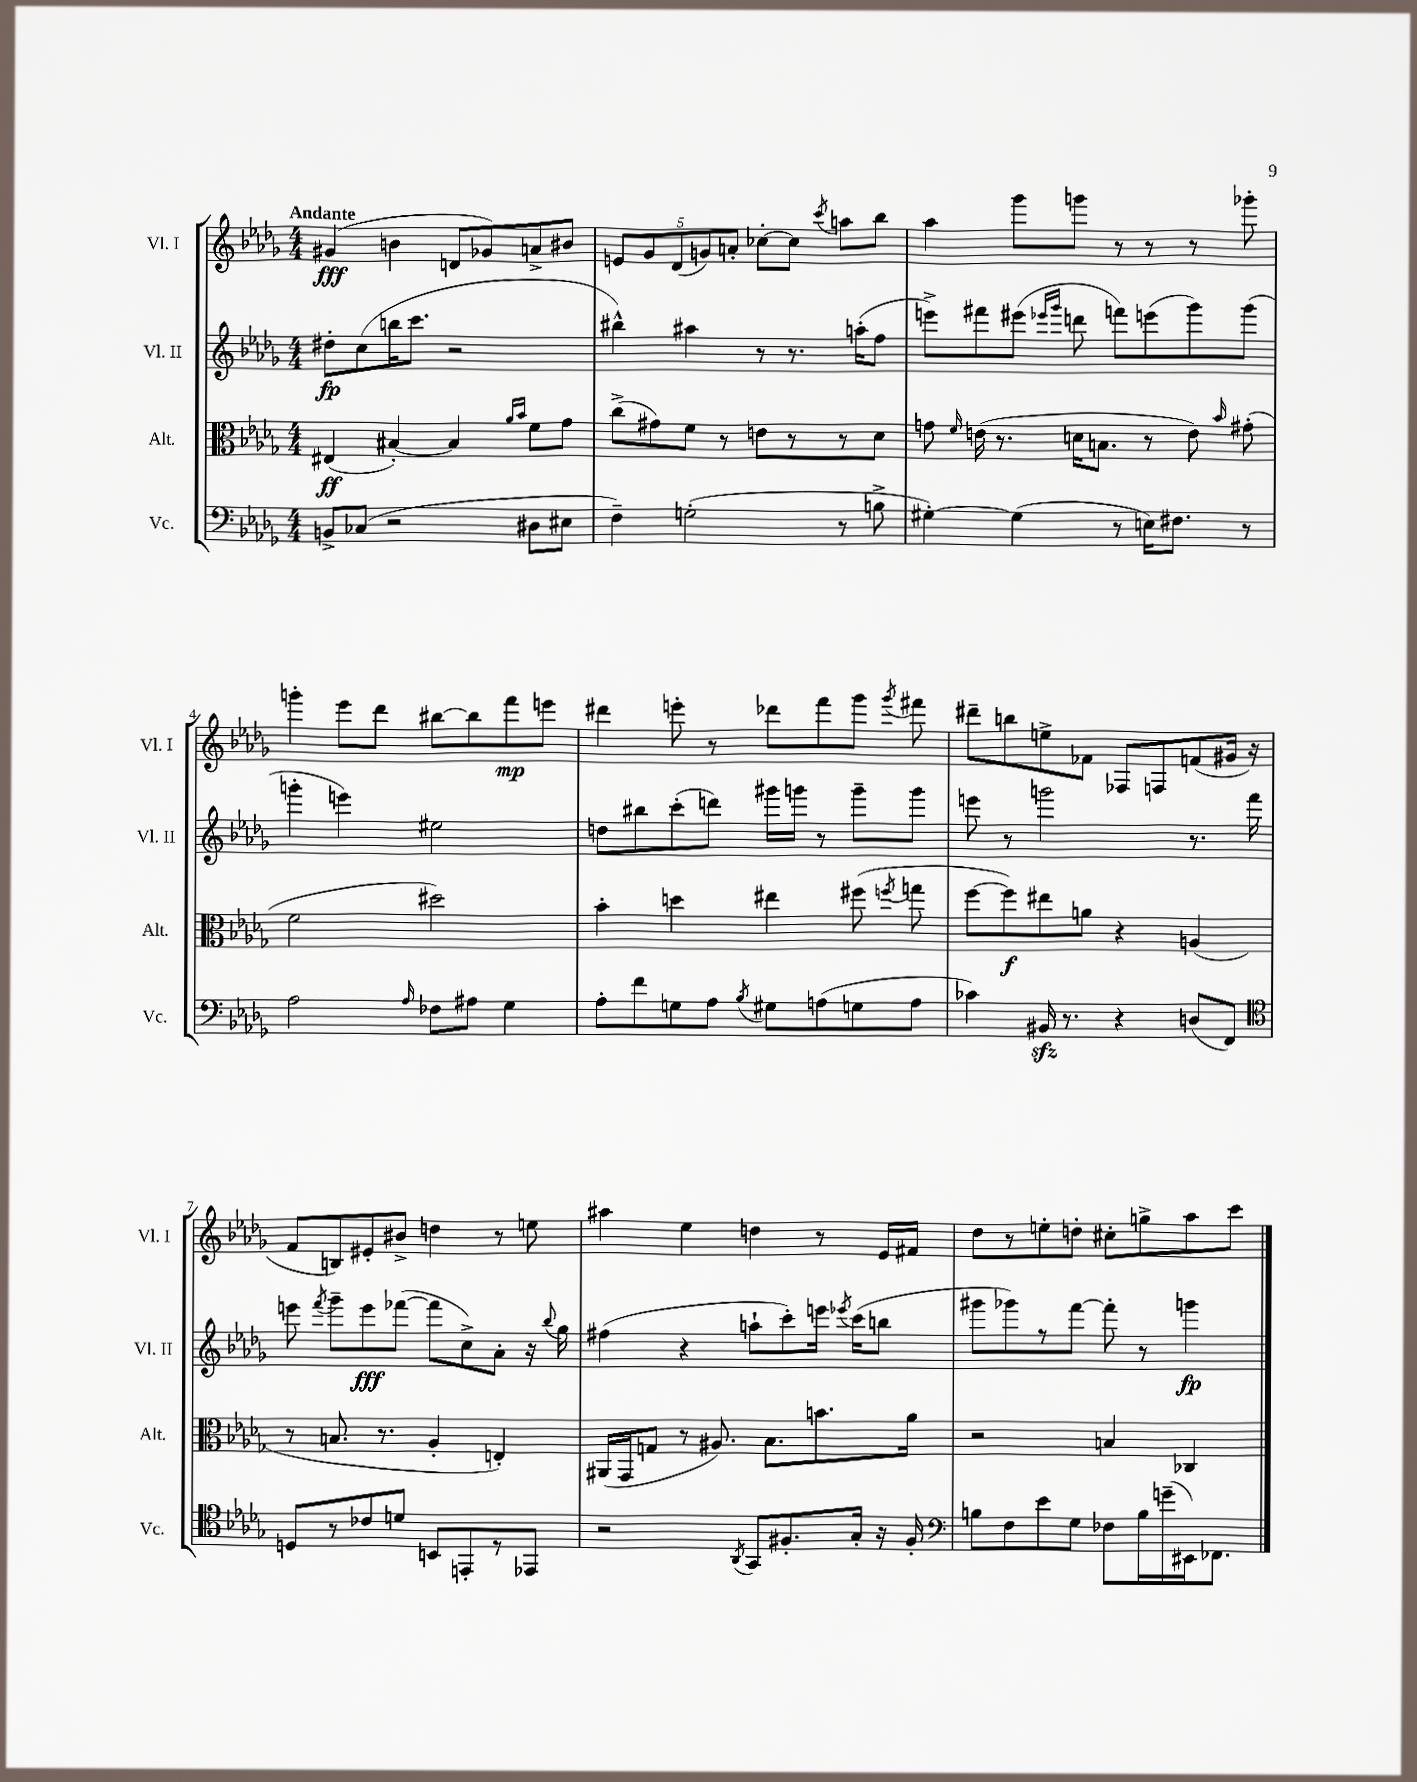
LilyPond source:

<<
\new StaffGroup <<
\new Staff = "s0" \with { instrumentName = "Vl. I" shortInstrumentName = "Vl. I" } {
    \clef treble \key des \major \numericTimeSignature \time 4/4 \tempo "Andante"
    \autoBeamOff gis'4\fff( b'4 d'8[ ges'8) a'8-> bis'8] |
    \tuplet 5/4 { e'8[ ges'8 des'8( g'8) a'8]-. } ces''8[~-. ces''8] \acciaccatura { c'''8 } a''8[ bes''8] |
    aes''4 ges'''8[ g'''8] r8 r8 r8 ges'''8-. |
    g'''4-. ees'''8[ des'''8] bis''8[~ bis''8 f'''8\mp e'''8] |
    dis'''4 e'''8-. r8 des'''8[ f'''8 ges'''8] \acciaccatura { ges'''8 } fis'''8 |
    dis'''8[-- b''8 e''8-> fes'8] fes8[ f8 f'8( gis'16] r16 |
    f'8[ b8) eis'8-. bis'8]-> d''4 r8 e''8 |
    ais''4 ees''4 d''4 r8 ees'16[ fis'16] |
    des''8[ r8 e''8-. d''8]-. cis''8[-. g''8-> aes''8 c'''8] \bar "|." |
}
\new Staff = "s1" \with { instrumentName = "Vl. II" shortInstrumentName = "Vl. II" } {
    \clef treble \key des \major \numericTimeSignature \time 4/4
    \autoBeamOff dis''8[-.\fp c''8( b''16 c'''8.] r2 |
    bis''4-^) ais''4 r8 r8. a''16[-.( f''8] |
    e'''8[->) fis'''8 eis'''8]( \grace { ees'''16[ ges'''16] } d'''8 f'''8[) e'''8( ges'''8) ges'''8]( |
    g'''4-. e'''4) eis''2 |
    d''8[ bis''8 c'''8-.( d'''8]) gis'''16[ g'''16] r8 g'''8[-- g'''8] |
    e'''8 r8 g'''2 r8. f'''16 |
    e'''8 \acciaccatura { f'''8 } ges'''8[-- e'''8\fff fes'''8]~( fes'''8[ c''8->) aes'8]-. r16 \appoggiatura { bes''8 } ges''16 |
    fis''4( r4 a''8[-! c'''8-.) e'''16] \acciaccatura { ees'''8 } c'''16[( b''8] |
    gis'''8[ ges'''8) r8 f'''8]~ f'''8-. r8 g'''4\fp \bar "|." |
}
\new Staff = "s2" \with { instrumentName = "Alt." shortInstrumentName = "Alt." } {
    \clef alto \key des \major \numericTimeSignature \time 4/4
    \autoBeamOff eis4\ff( bis4~-.) bis4 \grace { aes'16[ bes'16] } f'8[ ges'8] |
    c''8[->( gis'8) f'8] r8 e'8[ r8 r8 des'8] |
    g'8 \grace { f'16 } e'16( r8. d'16[ b8.] r8 e'8) \grace { bes'16 } gis'8-.( |
    f'2 dis''2) |
    bes'4-. d''4 eis''4 fis''8( \acciaccatura { f''8 } g''8 |
    f''8[~ f''8\f) eis''8 a'8] r4 a4( |
    r8 b8. r8. aes4-. e4-.) |
    ais,16[( ges,16 g8] r8 ais8.) bes8.[ b'8. aes'16] |
    r2 b4 ces4 \bar "|." |
}
\new Staff = "s3" \with { instrumentName = "Vc." shortInstrumentName = "Vc." } {
    \clef bass \key des \major \numericTimeSignature \time 4/4
    \autoBeamOff b,8[-> ces8]( r2 dis8[ eis8] |
    f4--) g2-.( r8 b8-> |
    gis4~-.) gis4( r8 e16[) fis8.] r8 |
    aes2 \grace { aes16 } fes8[ ais8] ges4 |
    aes8[-. f'8 g8 aes8] \acciaccatura { bes8 } gis8[ a8( g8 a8] |
    ces'4) bis,16\sfz r8. r4 d8[( f,8]) |
    \clef tenor d8[ r8 ces'8 d'8] b,8[ e,8-. r8 ees,8] |
    r2 \acciaccatura { aes,8 } ges,8[ fis8.-. ges16]-. r16 fis16-. |
    \clef bass b8[ f8 ees'8 ges8] fes8[ b16 g'16--( eis,16) fes,8.] \bar "|." |
}
>>
>>
